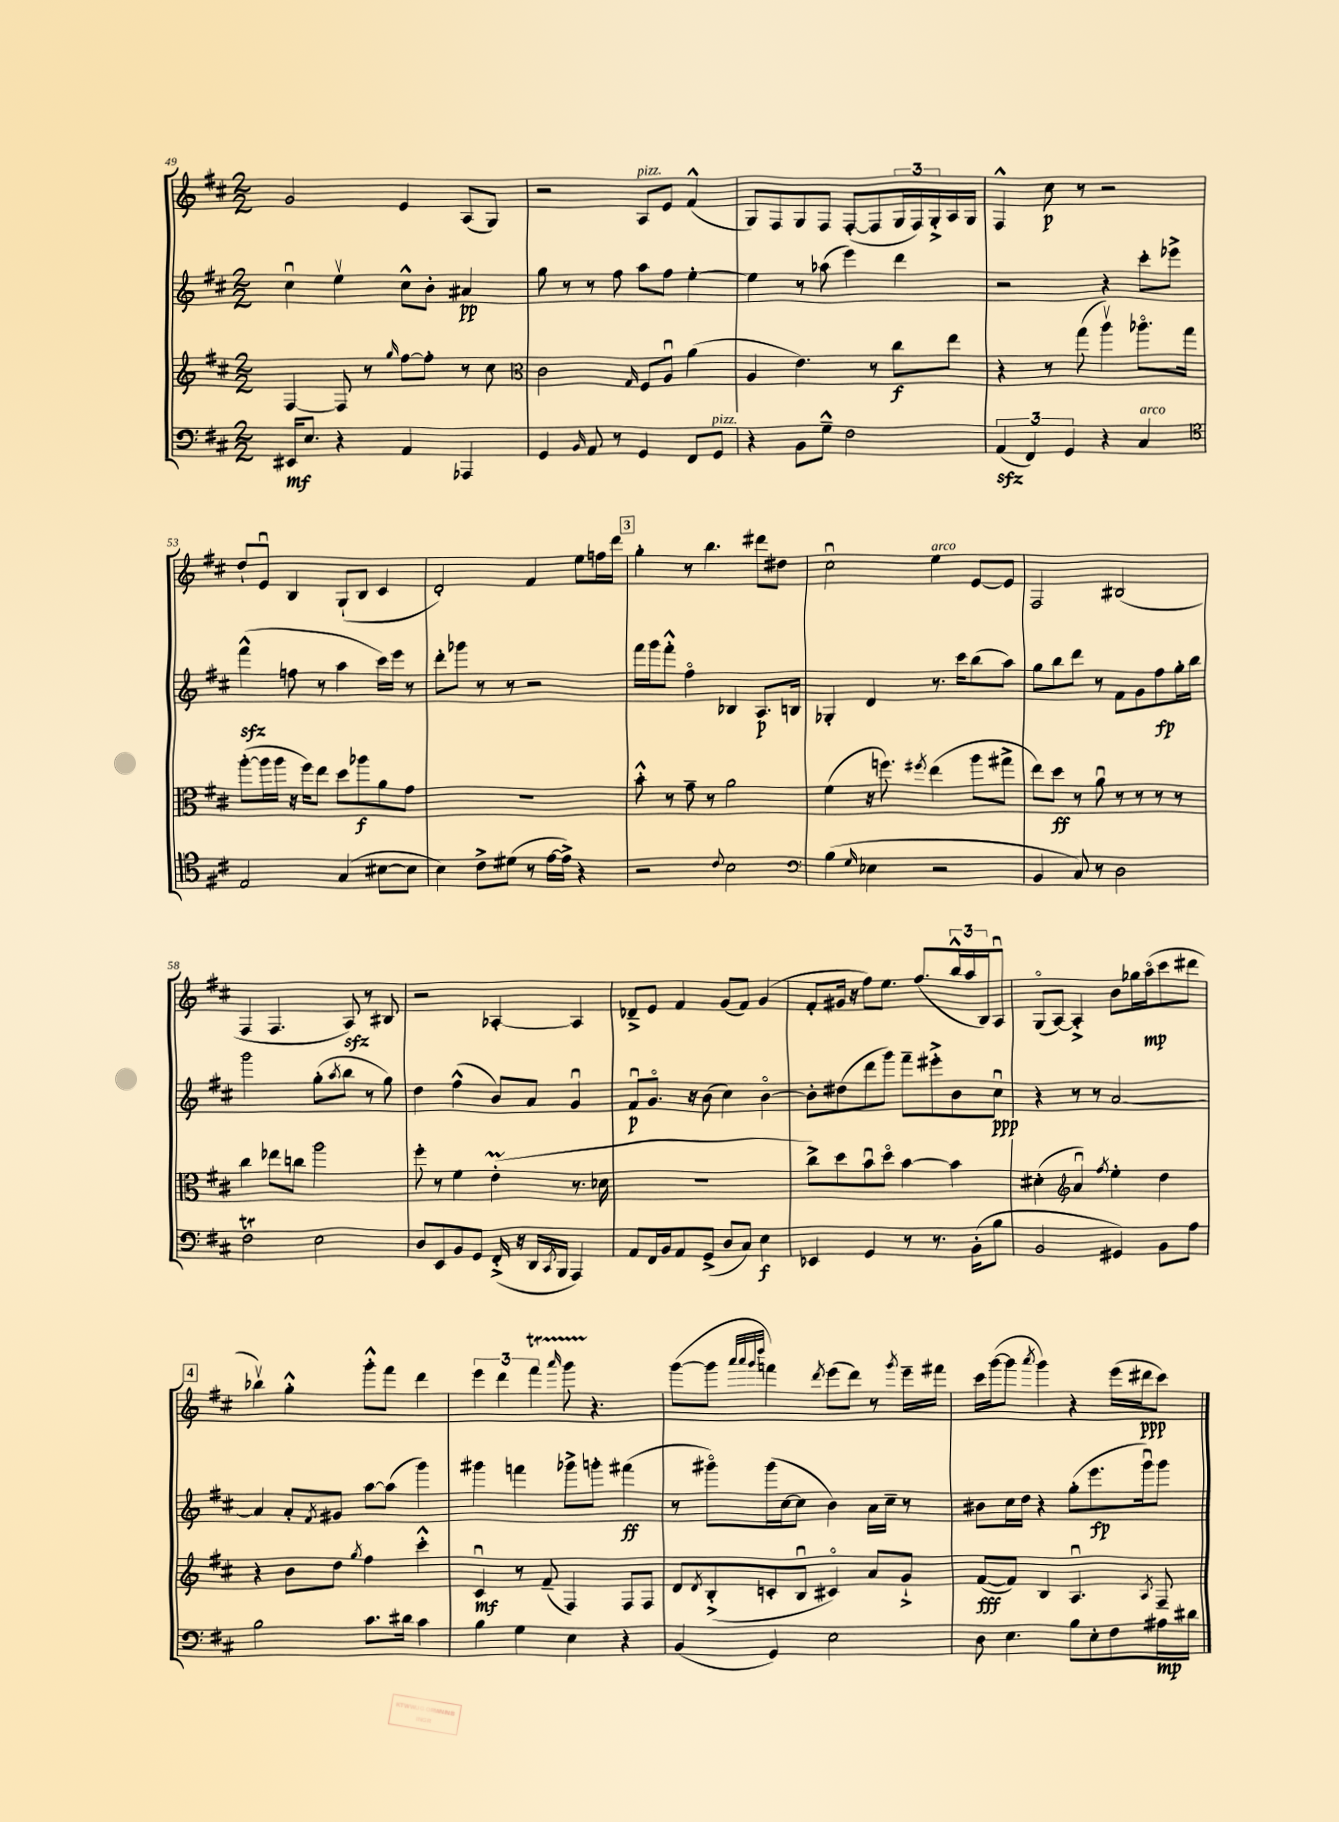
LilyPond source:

<<
\new StaffGroup <<
\new Staff = "s0" {
    \clef treble \key d \major \numericTimeSignature \time 2/2
    g'2 e'4 a8( g8) |
    r2 a8^\markup { \italic "pizz." } e'8 fis'4-^( |
    g8) fis8 g8 fis8 fis8~-.( fis8 \tuplet 3/2 { g16 fis16) g16-.-> } a16 g16 |
    fis4-^ cis''8\p r8 r2 |
    d''8-! e'8\downbow b4 g8-!( b8 cis'4 |
    d'2-.) fis'4 e''8 f''16 d'''16 |
    \mark \markup { \box "3" } g''4-. r8 b''4. dis'''8 dis''8 |
    cis''2\downbow e''4^\markup { \italic "arco" } e'8~ e'8 |
    fis2 bis2( |
    fis4 fis4. a8\sfz) r8 bis8 |
    r2 aes4~-. aes4 |
    des'8---> e'8 fis'4 g'8( fis'8) g'4( |
    fis'8-. gis'16 r16 fis''8) e''8. fis''8.( \tuplet 3/2 { b''16-^ a''16 b16) } a8\downbow |
    g8\flageolet( a8~) a4-.-> b'8 ges''16 a''16\flageolet\mp( cis'''8 dis'''8 |
    \mark \markup { \box "4" } bes''4\upbow) g''4-.-^ g'''8-.-^ fis'''8 d'''4 |
    \tuplet 3/2 { e'''4 d'''4 fis'''4\startTrillSpan } \grace { a'''16 } g'''8 r4.\stopTrillSpan |
    g'''8~( g'''8 \grace { a'''32 a'''32 g'''32 d''''32 } f'''4) \acciaccatura { d'''8 } e'''8( d'''8) r8 \acciaccatura { g'''8 } e'''16-- fis'''16 |
    cis'''16 g'''16~( g'''8 \acciaccatura { a'''8 } g'''4) r4 e'''16( dis'''16\ppp cis'''8) \bar "|." |
}
\new Staff = "s1" {
    \clef treble \key d \major \numericTimeSignature \time 2/2
    cis''4\downbow e''4\upbow cis''8-^ b'8-. ais'4\pp |
    g''8 r8 r8 fis''8 a''8 fis''8 e''4~-. |
    e''4 r8 aes''8( e'''4) d'''4 |
    r2 r4 cis'''8-. ees'''8-> |
    fis'''4-^\sfz( f''8 r8 a''4 cis'''16) e'''16 r8 |
    d'''8-. ges'''8 r8 r8 r2 |
    \mark \markup { \box "3" } fis'''16 g'''16 fis'''8-.-^ fis''4\flageolet bes4 a8.\p b16 |
    ges4-. d'4 r8. cis'''16 b''8( a''8) |
    g''8 b''8 d'''8 r8 fis'8 g'8 fis''8\fp g''16-. b''16 |
    g'''2 g''8-.( \acciaccatura { a''8 } b''8 r8 g''8) |
    d''4 fis''4-^( b'8) a'8 g'4\downbow |
    fis'8\downbow\p g'8.\flageolet r16 b'8( cis''4) b'4~\flageolet |
    b'8-. dis''8( d'''8 g'''8) fis'''8-- eis'''8-.-> b'8 cis''8\downbow\ppp |
    r4 r8 r8 a'2~ |
    \mark \markup { \box "4" } a'4 a'8-. \acciaccatura { fis'8 } gis'8 a''8~ a''8( g'''4) |
    gis'''4 f'''4 ges'''8-> g'''8-. fis'''4\ff( |
    r8 gis'''8\flageolet) gis'''16( cis''16~ cis''8 b'4) a'16 cis''16-- r8 |
    bis'8 cis''16 d''16 r4 g''8-.( e'''8.\fp g'''16\downbow) g'''8 \bar "|." |
}
\new Staff = "s2" {
    \clef treble \key d \major \numericTimeSignature \time 2/2
    fis4~ fis8 r8 \grace { g''16 } fis''8~ fis''8-. r8 cis''8 |
    \clef alto cis'2 \grace { g16 } fis8 a8\downbow a'4( |
    a4 e'4.) r8 cis''8\f e''8 |
    r4 r8 g''8( a''4\upbow) aes''8.\flageolet g''16 |
    a''8~-.( a''16 a''16 r16 fis''16) e''8 d''8 aes''8\f a'8 g'8 |
    R1 |
    \mark \markup { \box "3" } b'8-.-^ r8 g'8-- r8 a'2 |
    fis'4( r16 f''8.) \acciaccatura { fis''8 } e''4( a''8 gis''8-> |
    e''8) d''8\ff r8 a'8\downbow r8 r8 r8 r8 |
    cis''4 ees''8 c''8 a''2 |
    fis''8-. r8 fis'4 e'4-.\prall( r8. des'16 |
    R1 |
    cis''8->) d''8 b'8\downbow d''8\flageolet b'4~ b'4 |
    dis'4-.( \clef treble a'4\downbow) \acciaccatura { fis''8 } e''4-. d''4 |
    \mark \markup { \box "4" } r4 b'8 d''8 \acciaccatura { g''8 } fis''4 cis'''4-.-^ |
    cis'4\downbow\mf r8 fis'8--( fis4) fis8 fis8 |
    d'8 \acciaccatura { d'8 } b8-.->( c'8-. b8\downbow cis'4\flageolet) a'8 g'8-!-> |
    fis'8~\fff( fis'8) b4 a4.\downbow \acciaccatura { a8 } fis8-- \bar "|." |
}
\new Staff = "s3" {
    \clef bass \key d \major \numericTimeSignature \time 2/2
    eis,16\mf e8. r4 a,4 aes,,4 |
    g,4 \grace { b,16 } a,8 r8 g,4 fis,8 g,8^\markup { \italic "pizz." } |
    r4 b,8 g8---^ fis2 |
    \tuplet 3/2 { a,4\sfz( fis,4) g,4 } r4 cis4^\markup { \italic "arco" } |
    \clef tenor e2 g4( bis8~ bis8 |
    b4) cis'8-> dis'8( r8 e'16~ e'16->) r4 |
    \mark \markup { \box "3" } r2 \appoggiatura { cis'8 } b2 |
    \clef bass b4( \grace { g16 } ees4 r2 |
    b,4 cis8) r8 d2 |
    fis2\trill e2 |
    d8 e,8 b,8 g,8 fis,16-.->( r16 d,16 \acciaccatura { cis,8 } b,,16 a,,4) |
    a,8 fis,16 b,16 a,8 g,8->( d8 cis8) e4\f |
    ees,4 g,4 r8 r8. b,16-.( b8 |
    b,2 gis,4) b,8 a8 |
    \mark \markup { \box "4" } b2 cis'8. dis'16 cis'4 |
    b4 g4 e4 r4 |
    b,4( g,4) e2 |
    d8 e4. b8 e8-. fis8 ais16\mp dis'16 \bar "|." |
}
>>
>>
\layout { \context { \Score currentBarNumber = #49 } }
